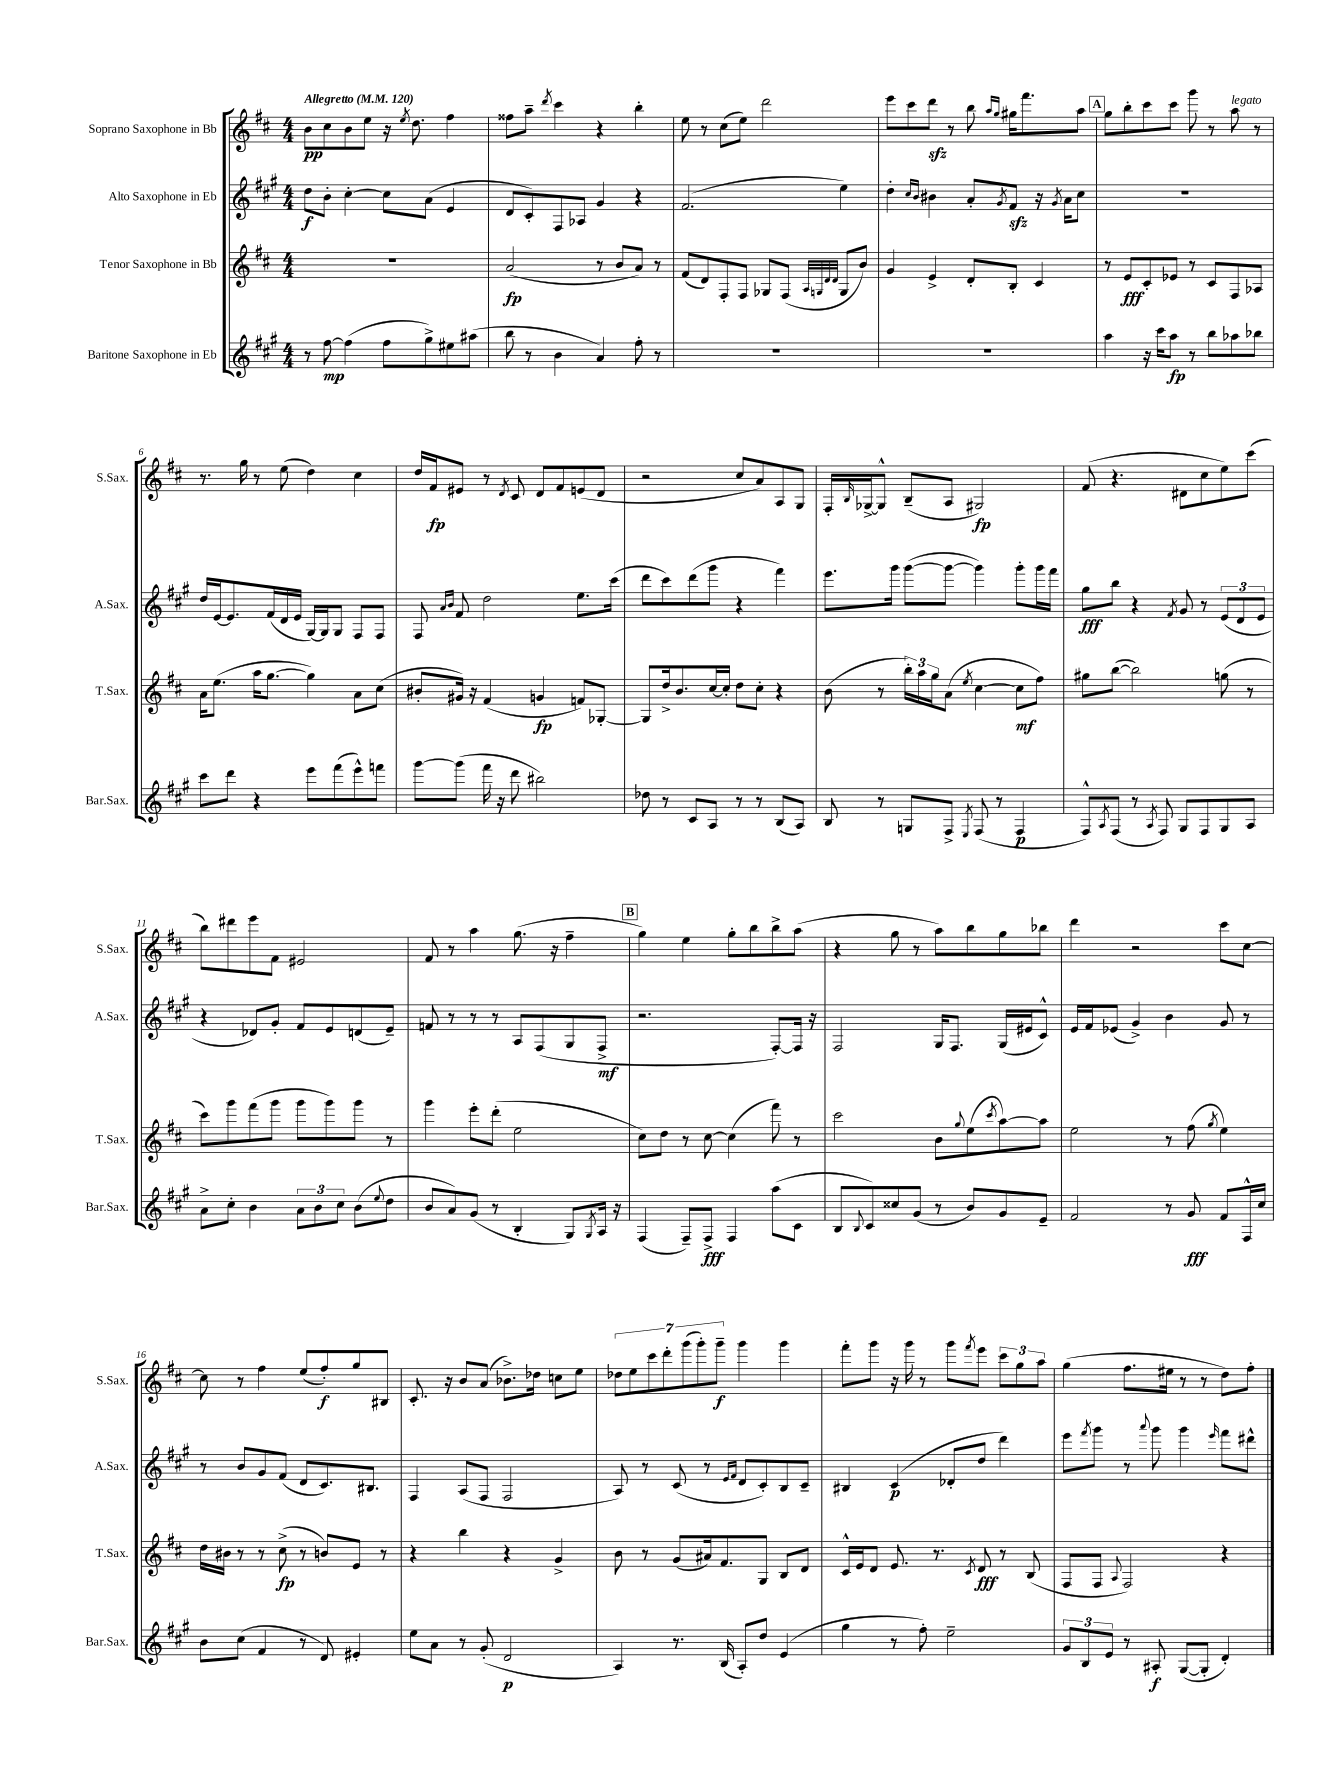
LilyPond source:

<<
\new StaffGroup <<
\new Staff = "s0" \with { instrumentName = "Soprano Saxophone in Bb" shortInstrumentName = "S.Sax." } {
    \clef treble \key d \major \numericTimeSignature \time 4/4 \tempo "Allegretto" 4 = 120
    b'8\pp cis''8 b'8 e''8 r16 \acciaccatura { e''8 } d''8. fis''4 |
    fisis''8 a''8-- \acciaccatura { d'''8 } cis'''4 r4 b''4-. |
    e''8 r8 cis''8( e''8) d'''2 |
    e'''8 cis'''8 d'''8\sfz r8 b''8 \grace { a''16 g''16 } gis''16 fis'''8. a''8 |
    \mark \markup { \box "A" } g''8 b''8-. cis'''8 cis'''8 g'''8 r8 a''8^\markup { \italic "legato" } r8 |
    r8. g''16 r8 e''8( d''4) cis''4 |
    d''16 fis'16\fp eis'8 r8 \acciaccatura { d'8 } cis'8 d'8 fis'8 e'8( d'8 |
    r2 cis''8 a'8) a8 g8 |
    fis16-. \grace { b16 } ges16~-> ges8-^ b8--( a8 gis2\fp) |
    fis'8( r4. dis'8 cis''8 e''8) cis'''8( |
    b''8) dis'''8 e'''8 fis'8 eis'2 |
    fis'8 r8 a''4 g''8.( r16 fis''4-- |
    \mark \markup { \box "B" } g''4) e''4 g''8-. b''8 b''8-> a''8( |
    r4 g''8 r8 a''8) b''8 g''8 bes''8 |
    d'''4 r2 cis'''8 cis''8~ |
    cis''8 r8 fis''4 e''8( fis''8-.\f) g''8 bis8 |
    cis'8.-. r16 b'8 a'8( bes'8.->) des''16 c''8 e''8 |
    \tuplet 7/4 { des''8 e''8 cis'''8 d'''8-. g'''8( g'''8-.) g'''8--\f } g'''4 g'''4 |
    fis'''8-. g'''8 r16 g'''16 r8 g'''8 \acciaccatura { fis'''8 } e'''8 \tuplet 3/2 { cis'''8 g''8 a''8 } |
    g''4( fis''8. eis''16 r8 r8 d''8) fis''8-. \bar "|." |
}
\new Staff = "s1" \with { instrumentName = "Alto Saxophone in Eb" shortInstrumentName = "A.Sax." } {
    \clef treble \key a \major \numericTimeSignature \time 4/4
    d''8\f b'8-. cis''4~-. cis''8 a'8( e'4 |
    d'8 cis'8-.) fis8 aes8 gis'4 r4 |
    fis'2.( e''4) |
    d''4-. \grace { cis''16 b'16 } bis'4 a'8-. \acciaccatura { gis'8 } fis'8\sfz r16 \acciaccatura { gis'8 } a'16 cis''8 |
    \mark \markup { \box "A" } R1 |
    d''16 e'16~ e'8. fis'16( d'16 e'16 gis16~) gis16 gis8 fis8 fis8 |
    fis8 \grace { a'16 b'16 } fis'8 d''2 e''8. cis'''16( |
    d'''8 cis'''8) d'''8( gis'''8 r4 fis'''4) |
    e'''8. gis'''16 gis'''8~( gis'''8~ gis'''4) gis'''8-. gis'''16 fis'''16 |
    gis''8\fff b''8 r4 \acciaccatura { fis'8 } gis'8 r8 \tuplet 3/2 { e'8( d'8 e'8 } |
    r4 des'8) gis'8-. fis'8 e'8 d'8( e'8--) |
    f'8 r8 r8 r8 a8 fis8( gis8 fis8->\mf |
    \mark \markup { \box "B" } r2. fis8~-.) fis16 r16 |
    fis2 gis16 fis8. gis16( eis'16 cis'8-^) |
    e'16 fis'16 ees'8( gis'4->) b'4 gis'8 r8 |
    r8 b'8 gis'8 fis'8( d'8 cis'8.) bis8. |
    fis4 a8( fis8 fis2 |
    a8) r8 cis'8( r8 \grace { e'16 fis'16 } d'8 cis'8-.) b8 cis'8-- |
    bis4 cis'4\p( des'8-. d''8 d'''4) |
    e'''8 \acciaccatura { fis'''8 } gis'''8 r8 \appoggiatura { a'''8 } gis'''8 gis'''4 \grace { e'''16 } fis'''8 dis'''8-^ \bar "|." |
}
\new Staff = "s2" \with { instrumentName = "Tenor Saxophone in Bb" shortInstrumentName = "T.Sax." } {
    \clef treble \key d \major \numericTimeSignature \time 4/4
    R1 |
    a'2\fp( r8 b'8 a'8) r8 |
    fis'8( d'8) fis8-. fis8 ges8 fis8( \grace { a32 g32 d'32 d'32 } g8 b'8) |
    g'4 e'4-> d'8-. b8-. cis'4 |
    \mark \markup { \box "A" } r8 e'8\fff cis'8-. ees'8 r8 cis'8 fis8 aes8 |
    a'16 e''8.( a''16 g''8.~ g''4) a'8 cis''8( |
    bis'8-. gis'16) r16 fis'4( g'4\fp f'8) ges8~-. |
    ges8 d''16-> b'8. cis''16~ cis''16-. d''8 cis''8-. r4 |
    b'8( r8 \tuplet 3/2 { b''16-.) a''16 g''16 } a'8( \acciaccatura { e''8 } cis''4~ cis''8\mf fis''8) |
    gis''8 b''8~( b''2) g''8( r8 |
    cis'''8) g'''8 fis'''8( g'''8 g'''8 g'''8) g'''8 r8 |
    g'''4 e'''8-. d'''8-.( e''2 |
    \mark \markup { \box "B" } cis''8) d''8 r8 cis''8~ cis''4( fis'''8) r8 |
    cis'''2 b'8 \appoggiatura { g''8 } e''8( \acciaccatura { cis'''8 } a''8~) a''8 |
    e''2 r8 fis''8( \acciaccatura { g''8 } e''4) |
    d''16 bis'16 r8 r8 cis''8->\fp( r8 b'8) e'8 r8 |
    r4 b''4 r4 g'4-> |
    b'8 r8 g'8( ais'16) fis'8. g8 b8 d'8 |
    cis'16-^ e'16 d'8 e'8. r8. \acciaccatura { cis'8 } d'8\fff r8 b8( |
    fis8 fis8 \appoggiatura { a8 } fis2) r4 \bar "|." |
}
\new Staff = "s3" \with { instrumentName = "Baritone Saxophone in Eb" shortInstrumentName = "Bar.Sax." } {
    \clef treble \key a \major \numericTimeSignature \time 4/4
    r8 fis''8~\mp fis''4( fis''8 gis''8->) eis''8 ais''8( |
    b''8 r8 b'4 a'4) fis''8-. r8 |
    R1 |
    R1 |
    \mark \markup { \box "A" } a''4 r16 cis'''16 a''8\fp r8 b''8 aes''8 bes''8 |
    cis'''8 d'''8 r4 e'''8 fis'''8( e'''8-^) f'''8 |
    gis'''8~ gis'''8( fis'''16 r16 d'''8 bis''2) |
    des''8 r8 cis'8 a8 r8 r8 b8( a8) |
    b8 r8 g8 fis8-> \acciaccatura { e8 } fis8( r8 fis4\p |
    fis8-^) \acciaccatura { a8 } fis8( r8 \acciaccatura { a8 } fis8) gis8 fis8 gis8 a8 |
    a'8-> cis''8-. b'4 \tuplet 3/2 { a'8 b'8 cis''8 } b'8( \appoggiatura { e''8 } d''8 |
    b'8 a'8) gis'8( r8 b4-. gis8) \acciaccatura { gis8 } a16 r16 |
    \mark \markup { \box "B" } fis4( fis8--) fis8->\fff fis4 a''8( cis'8 |
    b8 \appoggiatura { b8 } cis'8) cisis''8 gis'8( r8 b'8) gis'8 e'8-- |
    fis'2 r8 gis'8\fff fis'8 fis16-^ cis''16 |
    b'8 cis''8( fis'4 r8 d'8) eis'4-. |
    e''8 a'8 r8 gis'8-.( d'2\p |
    a4) r8. b16( a8-.) d''8 e'4( |
    gis''4 r8 fis''8-.) e''2-- |
    \tuplet 3/2 { gis'8 b8 e'8 } r8 ais8-.\f gis8~( gis8-. d'4-.) \bar "|." |
}
>>
>>
